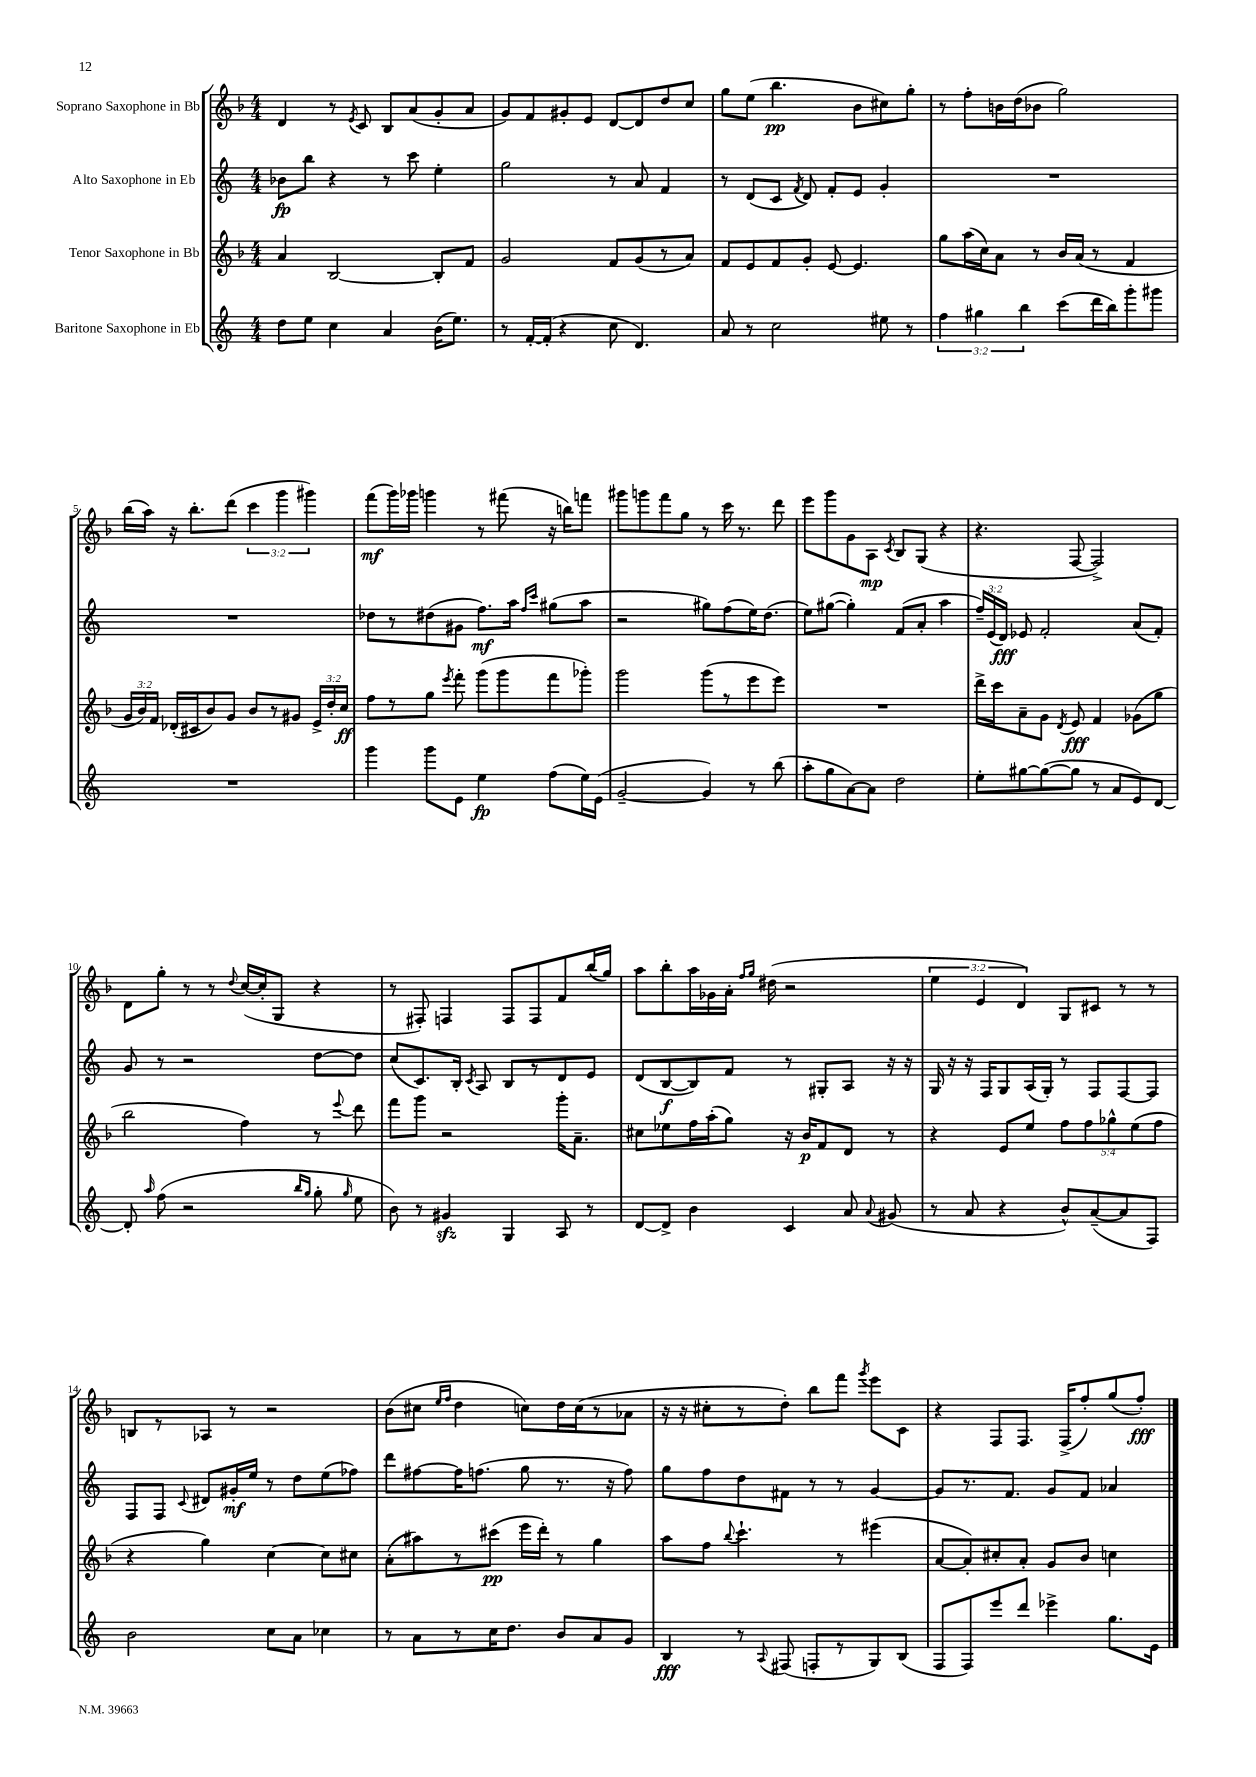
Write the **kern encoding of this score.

**kern	**kern	**kern	**kern
*staff4	*staff3	*staff2	*staff1
*clefG2	*clefG2	*clefG2	*clefG2
*k[]	*k[b-]	*k[]	*k[b-]
*M4/4	*M4/4	*M4/4	*M4/4
8dd	4a	8b-	4d
8ee	.	8bb	.
4cc	[2B-	4r	8r
.	.	.	8qe
.	.	.	8c
4a	.	8r	8B-
.	.	8ccc	(8a
(16b	8B-']	4ee'	8g'
8.ee)	.	.	.
.	8f	.	8a
=	=	=	=
8r	2g	2gg	8g)
[16f'	.	.	8f
(16f']	.	.	.
4r	.	.	8g#'
.	.	.	8e
8cc	8f	8r	[8d
4.d)	(8g	8a	8d]
.	8r	4f	8dd
.	8a)	.	8cc
=	=	=	=
8a	8f	8r	8gg
8r	8e	(8d	(8ee
2cc	8f	8c	4.bb-
.	.	8qf	.
.	8g'	8d)	.
.	[8e	8f'	.
.	4.e]	8e	8b-
8ee#	.	4g'	8cc#)
8r	.	.	8gg'
=	=	=	=
6ff	8gg	1r	8r
.	(16aa	.	8ff'
6gg#	.	.	.
.	16cc)	.	.
.	8a	.	16b
.	.	.	(16dd
6bb	.	.	.
.	8r	.	8b-
(8ccc	16b-	.	2gg)
.	(16a	.	.
16ddd	8r	.	.
16bb)	.	.	.
8ggg'	4f	.	.
8ggg#	.	.	.
=	=	=	=
1r	24g	1r	(16bb-
.	24b-)	.	.
.	.	.	16aa)
.	24f	.	.
.	(16d-'	.	16r
.	16c#	.	8.bb-'
.	8b-)	.	.
.	8g	.	(8ddd
.	8b-	.	6ccc
.	8r	.	.
.	.	.	6ggg
.	8g#	.	.
.	.	.	6ggg#)
.	24e^	.	.
.	24dd'	.	.
.	24cc	.	.
=	=	=	=
4ggg	8ff	8dd-	(8fff
.	8r	8r	16ggg)
.	.	.	16ggg-
8ggg	8gg	(8dd#	4ggg
.	8qeee	.	.
8e	8fff'	8g#	.
4ee	(8ggg	8.ff)	8r
.	8ggg	.	(8fff#
.	.	16aa	.
.	.	16qqff	.
.	.	16qqccc	.
(8ff	8fff	(8gg#	16r
.	.	.	16bb)
16ee)	8ggg-')	8aa	8fff
(16e	.	.	.
=	=	=	=
[2g~	2ggg	2r	8ggg#
.	.	.	8ggg
.	.	.	8fff
.	.	.	8gg
4g])	(8ggg	8gg#)	8r
.	8r	(8ff	16ccc
.	.	.	8.r
8r	8eee	16ee)	.
.	.	(8.dd	.
(8bb	8eee)	.	8ddd
=	=	=	=
8aa'	1r	8ee)	8eee
8gg	.	([8gg#	8ggg
[8a)	.	4gg#'])	8g
8a]	.	.	8A
.	.	.	8qc
2dd	.	(8f	8B-
.	.	8a'	(8G
.	.	4aa	4r
=	=	=	=
8ee'	16ddd^	24ff~)	4.r
.	.	(24e	.
.	16ccc	.	.
.	.	24d)	.
[8gg#	8a~	8e-	.
(8gg#_	8g	2f'	.
.	8qd	.	.
8gg#]	8e	.	[8F
8r	4f	.	2F^])
8a	.	.	.
8e)	(8g-	(8a	.
[8d	8gg	8f')	.
=	=	=	=
8d']	2bb-	8g	8d
16qqaa	.	.	.
(8ff	.	8r	8gg'
2r	.	2r	8r
.	.	.	8r
.	.	.	8qqdd
.	4ff)	.	([16cc
.	.	.	16cc']
.	.	.	8G
16qqbb	.	.	.
16qqgg	.	.	.
8gg'	8r	[8dd	4r
16qqgg	8qqeee	.	.
8ee	8ddd	8dd]	.
=	=	=	=
8b)	8fff	(8cc	8r
8r	8ggg	8.c)	8F#')
4g#	2r	.	4F
.	.	16B'	.
.	.	8qc	.
.	.	8A	.
4G	.	8B	8F
.	.	8r	8F
8A	16ggg'	8d	8f
.	8.a~	.	.
8r	.	8e	(16bb-
.	.	.	16gg)
=	=	=	=
[8d	8cc#	(8d	8aa
8d^]	8ee-	[8B	8bb-'
4b	16ff	8B])	16aa
.	(16aa'	.	16g-
.	8gg)	8f	16a'
.	.	.	16qqff
.	.	.	16qqgg
.	.	.	(16dd#
4c	16r	8r	2r
.	16b-	.	.
.	8f	8G#'	.
8a	8d	8A	.
8qqa	.	.	.
(8g#	8r	16r	.
.	.	16r	.
=	=	=	=
8r	4r	16G	6ee
.	.	16r	.
8a	.	16r	.
.	.	.	6e
.	.	16F	.
4r	8e	8G	.
.	.	.	6d)
.	8ee	(16A	.
.	.	16G')	.
8b^^)	10ff	8r	8G
.	10ff	.	.
([8a~	.	8F	8c#
.	10gg-^^	.	.
8a]	.	[8F	8r
.	(10ee	.	.
8F)	.	8F]	8r
.	10ff	.	.
=	=	=	=
2b	4r	8F	8B
.	.	8F	8r
.	.	8qqc	.
.	4gg)	8d#	8A-
.	.	16g#'	8r
.	.	16ee	.
8cc	[4cc	8r	2r
8a	.	8dd	.
4cc-	8cc]	(8ee	.
.	8cc#	8ff-)	.
=	=	=	=
8r	(8a'	8ddd	(8b-
8a	8aa#)	[8ff#	8cc#
.	.	.	16qqee
.	.	.	16qqff
8r	8r	16ff#]	4dd
.	.	(8.ff	.
16cc	(8ccc#	.	.
8.dd	.	.	.
.	16eee	8gg	8cc)
.	16ddd')	.	.
8b	8r	8.r	16dd
.	.	.	(16cc
8a	4gg	.	8r
.	.	16r	.
8g	.	8ff)	8a-
=	=	=	=
4B	8aa	8gg	16r
.	.	.	16r
.	8ff	8ff	8cc#'
.	8qqbb-	.	.
8r	4.ccc`	8dd	8r
8qqA	.	.	.
(8F#	.	8f#	8dd')
8F'	.	8r	8bb-
8r	8r	8r	8fff
.	.	.	8qggg
8G)	(4eee#	[4g	8eee
(8B	.	.	8c
=	=	=	=
8F	[8a	8g]	4r
8F)	8a'])	8.r	.
8eee	8cc#'	.	8F
.	.	8.f	.
8ddd	8a'	.	8.F
4eee-^	8g	8g	.
.	.	.	(16F^
.	8b-	8f	8ff')
8.gg	4cc	4a-	(8gg
.	.	.	8ff')
16e	.	.	.
==	==	==	==
*-	*-	*-	*-
